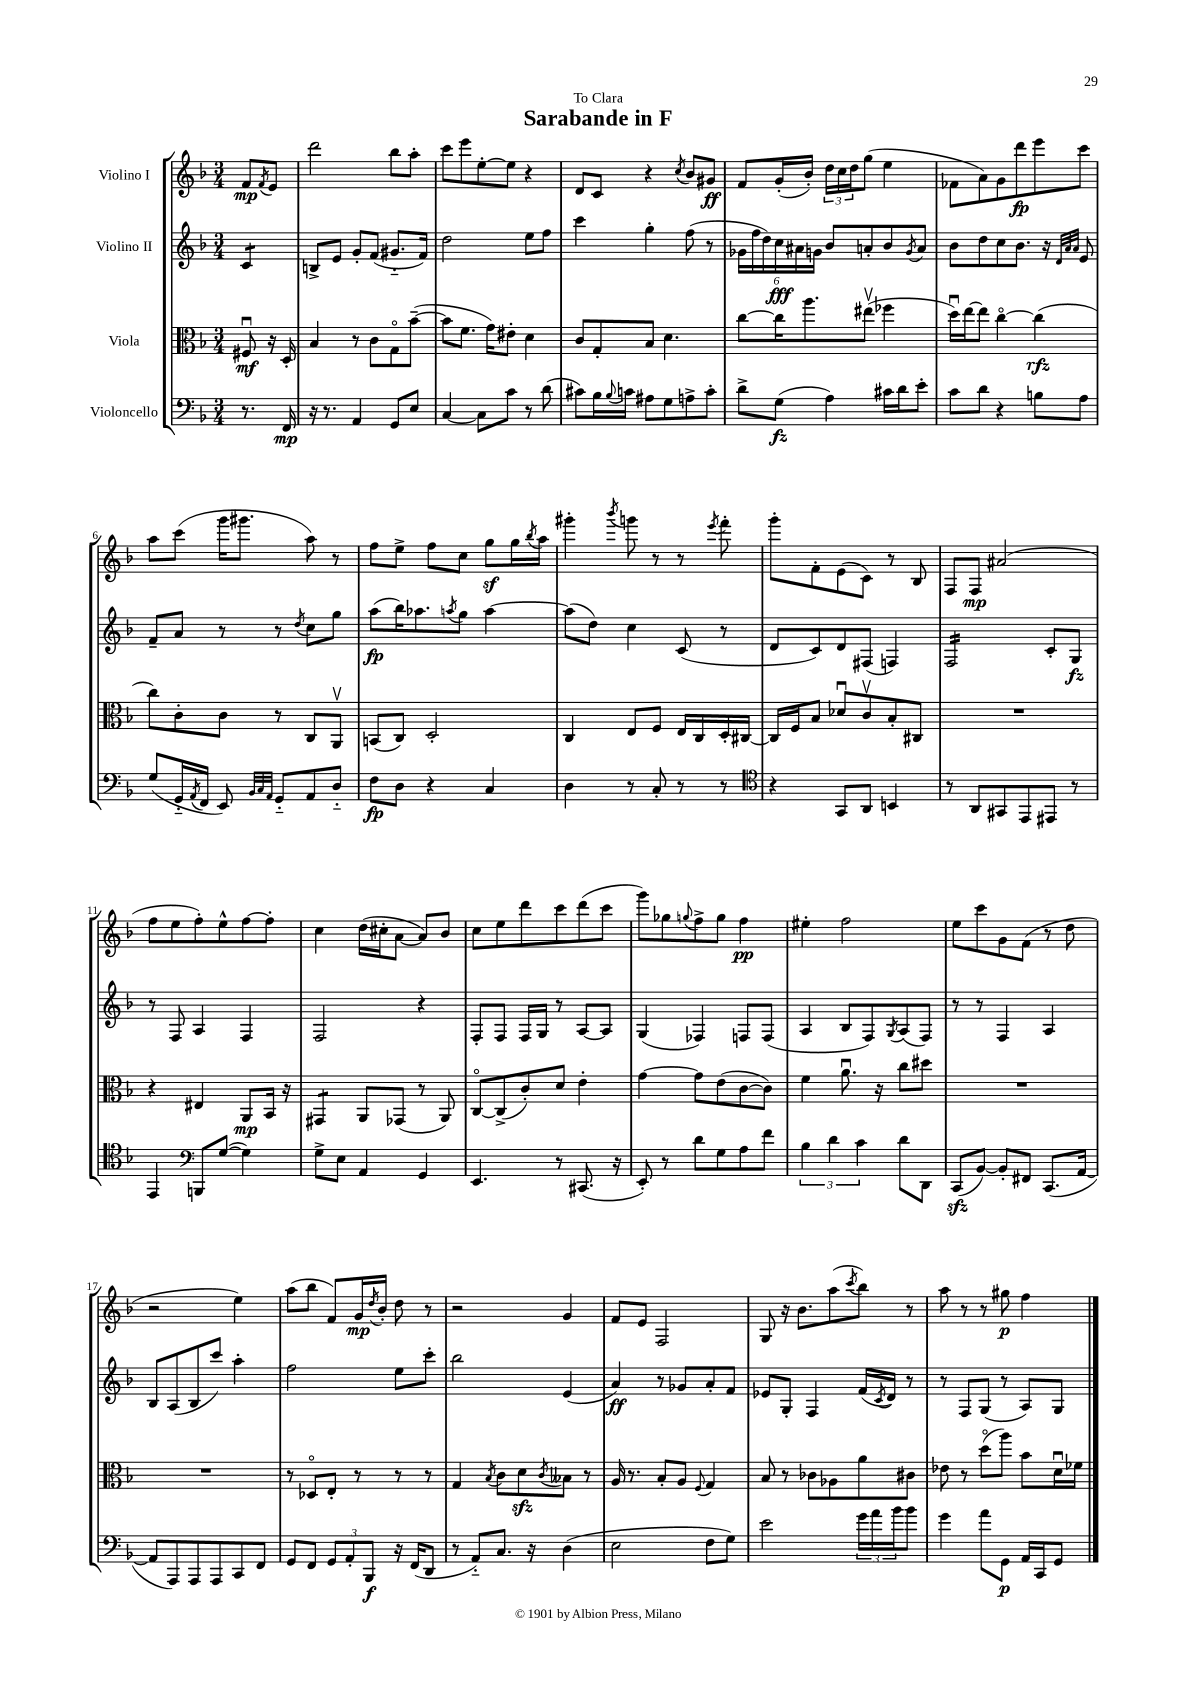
\header { title = "Sarabande in F" dedication = "To Clara" }
<<
\new StaffGroup <<
\new Staff = "s0" \with { instrumentName = "Violino I" } {
    \clef treble \key f \major \numericTimeSignature \time 3/4 \partial 4
    f'8\mp \acciaccatura { f'8 } e'8 |
    d'''2 bes''8 a''8-. |
    c'''8 e'''8 e''8~-. e''8 r4 |
    d'8 c'8 r4 \acciaccatura { c''8 } bes'8 gis'8\ff |
    f'8 g'16-.( bes'16-.) \tuplet 3/2 { d''16 c''16 d''16 } g''8( e''4 |
    fes'8 a'8) g'8 d'''8\fp e'''8 c'''8 |
    a''8 c'''8( g'''16 gis'''8. a''8) r8 |
    f''8 e''8-> f''8 c''8 g''8\sf g''16 \acciaccatura { bes''8 } a''16 |
    gis'''4-. \acciaccatura { bes'''8 } g'''8 r8 r8 \acciaccatura { e'''8 } f'''8-. |
    g'''8-. f'8-. e'8( c'8) r8 bes8 |
    f8 f8\mp ais'2( |
    f''8 e''8 f''8-.) e''8-^ f''8~ f''8-. |
    c''4 d''16( cis''16-. a'8~ a'8) bes'8 |
    c''8 e''8 d'''8 c'''8 d'''8( c'''8 |
    g'''8) ges''8 \appoggiatura { g''8 } f''8-> g''8 f''4\pp |
    eis''4-. f''2 |
    e''8 c'''8 g'8 f'8( r8 d''8 |
    r2 e''4) |
    a''8( bes''8 f'8) g'16\mp \acciaccatura { d''8 } bes'16-. d''8 r8 |
    r2 g'4 |
    f'8 e'8 f2 |
    g8 r16 bes'8. a''8( \acciaccatura { c'''8 } bes''8) r8 |
    a''8 r8 r8 gis''8\p f''4 \bar "|." |
}
\new Staff = "s1" \with { instrumentName = "Violino II" } {
    \clef treble \key f \major \numericTimeSignature \time 3/4 \partial 4
    c'4:8 |
    b8-> e'8 g'8-. f'8( gis'8.-_ f'16) |
    d''2 e''8 f''8 |
    c'''4 g''4-. f''8( r8 |
    \tuplet 6/4 { ges'16 f''16 d''16) c''16\fff ais'16 g'16 } bes'8 a'8-. bes'8 \acciaccatura { g'8 } a'8 |
    bes'8 d''8 c''8 bes'8. r16 \grace { d'32 a'32 a'32 } e'8 |
    f'8-- a'8 r8 r8 \acciaccatura { d''8 } c''8 g''8 |
    a''8\fp( bes''16) aes''8. \acciaccatura { a''8 } g''8 a''4~ |
    a''8( d''8) c''4 c'8( r8 |
    d'8 c'8) d'8 fis8( f4) |
    f2:16 c'8-. g8\fz |
    r8 f8 a4 f4 |
    f2 r4 |
    f8-. f8 f16 g16 r8 a8~ a8 |
    g4( fes4) f8 f8( |
    a4 bes8 f8) \acciaccatura { g8 } a8( f8) |
    r8 r8 f4 a4 |
    bes8 a8( bes8 c'''8) a''4-. |
    f''2 e''8 c'''8-. |
    bes''2 e'4( |
    a'4\ff) r8 ges'8 a'8-. f'8 |
    ees'8 g8-. f4 f'16( \acciaccatura { c'8 } d'16) r8 |
    r8 f8 g8( r8 a8) g8 \bar "|." |
}
\new Staff = "s2" \with { instrumentName = "Viola" } {
    \clef alto \key f \major \numericTimeSignature \time 3/4 \partial 4
    fis8\downbow\mf r16 d16-. |
    bes4 r8 c'8 g8\flageolet bes'8~--( |
    bes'8 f'8. g'16) eis'8-. d'4 |
    c'8 g8-. bes8 d'4. |
    c''8~ c''16 a''8. eis''8\upbow( fes''4 |
    d''16\downbow) e''16~ e''8 c''4~\flageolet c''4\rfz( |
    c''8) c'8-. c'8 r8 c8 a,8\upbow |
    b,8( c8) d2-. |
    c4 e8 f8 e16 c16 d16-. cis16~ |
    cis16 f16 bes8 des'8\downbow c'8\upbow bes8-. cis8 |
    R2. |
    r4 eis4 a,8\mp bes,16 r16 |
    gis,4:8 a,8 ges,8( r8 a,8) |
    c8~\flageolet c8->( c'8-.) d'8 e'4-. |
    g'4~ g'8 e'8( c'8~ c'8) |
    f'4 a'8.\downbow r16 c''8 dis''8 |
    R2. |
    R2. |
    r8 des8\flageolet e8-. r8 r8 r8 |
    g4 \acciaccatura { bes8 } c'8 d'8\sfz \acciaccatura { c'8 } beses8 r8 |
    a16 r8. bes8-. a8 \appoggiatura { f8 } g4 |
    bes8 r8 ces'8 aes8 a'8 cis'8 |
    ees'8 r8 d''8\flageolet( a''8) bes'8 d'16\downbow fes'16 \bar "|." |
}
\new Staff = "s3" \with { instrumentName = "Violoncello" } {
    \clef bass \key f \major \numericTimeSignature \time 3/4 \partial 4
    r8. f,16\mp |
    r16 r8. a,4 g,8 e8 |
    c4~ c8 c'8 r8 d'8( |
    cis'8) bes16 \appoggiatura { bes8 } c'16 ais8 g8 a8-> c'8-. |
    d'8-> g8\fz( a4) cis'16 d'16 e'8-. |
    c'8 d'8 r4 b8 a8 |
    g8( g,16-_ \acciaccatura { a,8 } f,16 e,8) \grace { bes,32 c32 a,32 } g,8-_ a,8 d8-_ |
    f8\fp d8 r4 c4 |
    d4 r8 c8-. r8 r8 |
    \clef tenor r4 g,8 a,8 b,4 |
    r8 a,8 gis,8 e,8 eis,8 r8 |
    e,4 \clef bass b,,8 g8~( g4) |
    g8-> e8 a,4 g,4 |
    e,4. r8 cis,8.( r16 |
    e,8-.) r8 d'8 g8 a8 f'8 |
    \tuplet 3/2 { bes4 d'4 c'4 } d'8 d,8 |
    c,8\sfz( bes,8~) bes,8-. fis,8 c,8.( a,16~ |
    a,8 a,,8) a,,8 a,,8 c,8 f,8 |
    g,8 f,8 \tuplet 3/2 { g,8 a,8-. bes,,8\f } r16 f,16( d,8 |
    r8 a,8-_) c8. r16 d4( |
    e2 f8 g8) |
    e'2 \tuplet 3/2 { g'16 a'16 bes'16 } bes'8 |
    g'4 a'8 g,8\p a,16 c,16 g,8 \bar "|." |
}
>>
>>
